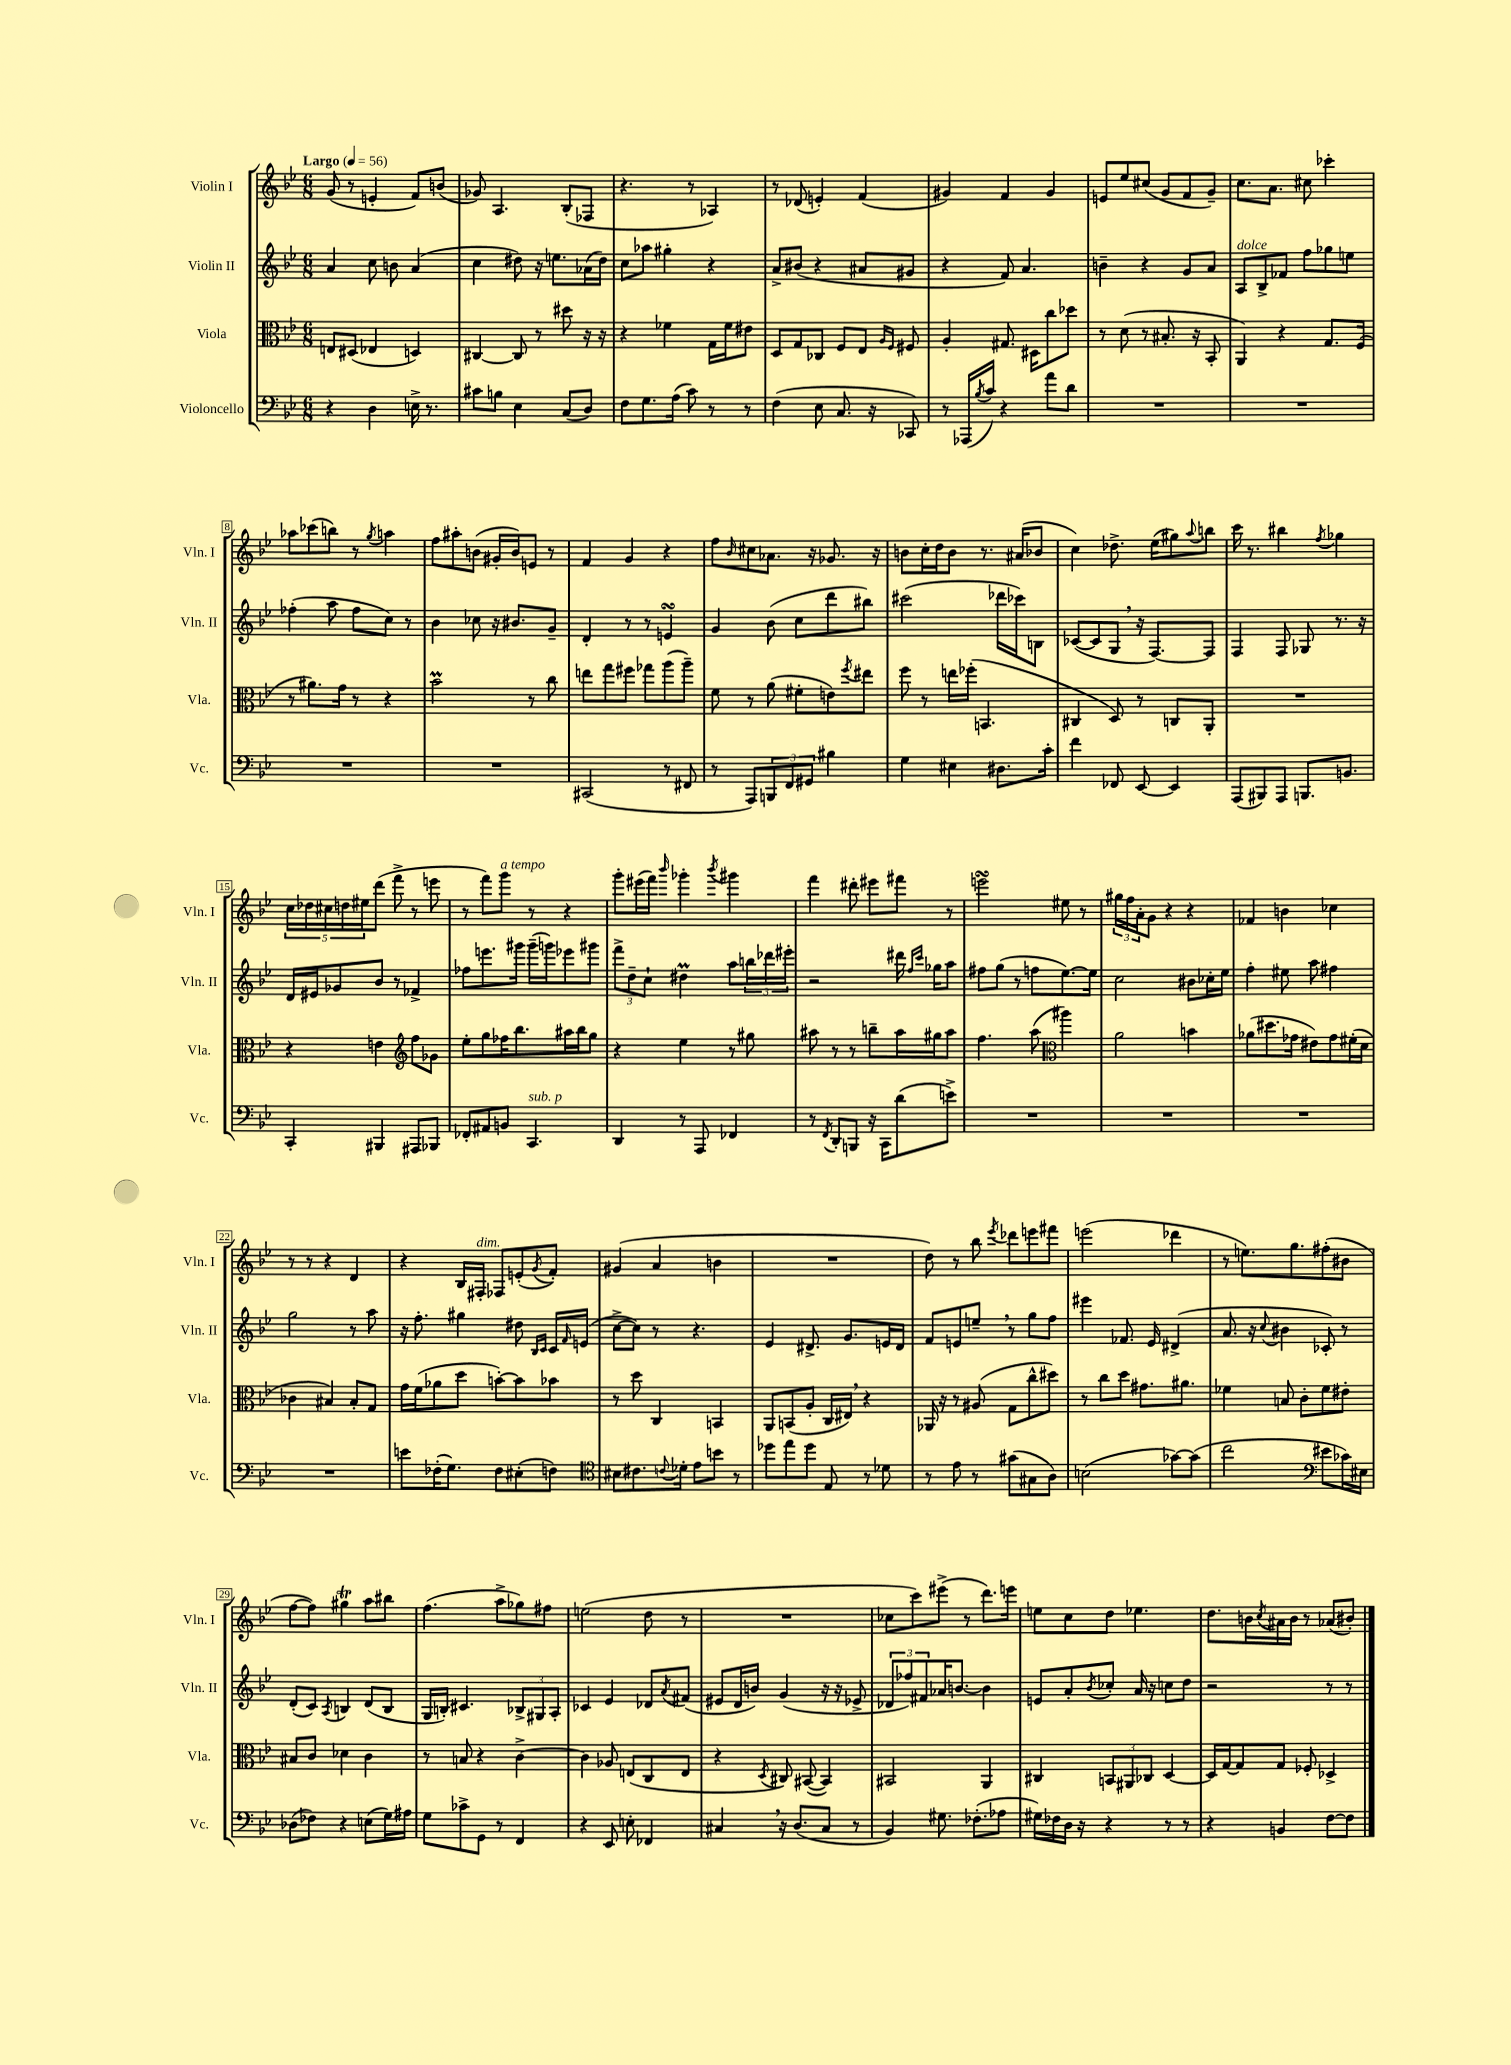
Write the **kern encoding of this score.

**kern	**kern	**kern	**kern
*staff4	*staff3	*staff2	*staff1
*clefF4	*clefC3	*clefG2	*clefG2
*k[b-e-]	*k[b-e-]	*k[b-e-]	*k[b-e-]
*M6/8	*M6/8	*M6/8	*M6/8
*MM56	*MM56	*MM56	*MM56
4r	8E	4a	(8g
.	(8D#	.	8r
4D	4E-	8cc	4e'
.	.	8b	.
16E^	4D)	(4a	8f)
8.r	.	.	.
.	.	.	(8b
=	=	=	=
8c#	[4C#	4cc	8g-)
8B	.	.	4.A
4E-	8C#]	8dd#)	.
.	8r	16r	.
.	.	8.ee	.
(8C	8dd#	.	(8B-'
8D)	16r	(16a-	8F-
.	16r	16dd#)	.
=	=	=	=
8F	4r	8cc	4.r
8.G	.	8aa-	.
.	4f-	4gg#'	.
(16A	.	.	.
8c)	.	.	8r
8r	16G	4r	4A-)
.	16f-	.	.
8r	8e#	.	.
=	=	=	=
(4F	8D	8a^	8r
.	8G	(8b#	(8d-
8E-	8C-	4r	4e')
8.C	8F	.	.
.	8E-	8a#	(4f
16r	.	.	.
.	16qqA	.	.
.	16qqF	.	.
8CC-)	8F#	8g#	.
=	=	=	=
8r	4A'	4r	4g#)
(16AAA-	.	.	.
8qB-	.	.	.
16c)	.	.	.
4r	8.G#	8f)	4f
.	.	4.a	.
.	16D#	.	.
8a	8cc	.	4g#
8d	8dd-	.	.
=	=	=	=
2.r	8r	4b~	8e
.	(8d	.	8ee-
.	8r	4r	(8cc#
.	8.B#'	.	8g
.	.	8g	8f
.	16r	.	.
.	8BB-'	8a	8g~)
=	=	=	=
2.r	4AA)	8A	8.cc
.	.	8B-^	.
.	.	.	8.a
.	4r	8f-	.
.	.	8ff	8cc#
.	8.G	8gg-	4ccc-'
.	.	8ee	.
.	(16F	.	.
=	=	=	=
2.r	8r	(4ff-'	8aa-
.	8.a#)	.	(8ccc-
.	.	8aa	8bb)
.	16g	.	.
.	8r	8ff-	8r
.	.	.	8qgg
.	4r	8cc)	4aa
.	.	8r	.
=	=	=	=
2.r	2b-	4b-	8ff
.	.	.	8aa#'
.	.	8cc-	(8b
.	.	16r	16g#'
.	.	8.b#	16b)
.	8r	.	8e
.	8cc	8g~	8r
=	=	=	=
(2CC#	8ee	4d'	4f
.	8gg	.	.
.	8ff#	8r	4g
.	8gg-	8r	.
8r	(8aa	4e	4r
8FF#	8aa~)	.	.
=	=	=	=
8r	8f	4g	8ff
.	.	.	16qqb-
8AAA)	8r	.	8cc#
12BBB	(8a	(8b-	8.a-
12FF	.	.	.
.	8f#'	8cc	.
12GG#	.	.	.
.	.	.	16r
4B#	8e)	8ddd	8.g-
.	8qff	.	.
.	8ee#	8bb#)	.
.	.	.	16r
=	=	=	=
4G	8ff	(2ccc#	8b
.	8r	.	16cc'
.	.	.	16dd
4E#	16ee	.	8b
.	(16ff-'	.	.
.	4.BB	.	8.r
8.D#	.	16ddd-	.
.	.	16ccc-)	(16a#
.	.	8B	8b-
16c'	.	.	.
=	=	=	=
4f	4C#	([8c-	4cc)
.	.	8c-]	.
8FF-	8D)	8G	8.dd-^
[8EE-	8r	16r	.
.	.	[8.F)	(16ee-
4EE-]	8C	.	8gg#)
.	.	.	8qqaa
.	8AA'	8F]	8bb
=	=	=	=
(8AAA	2.r	4F	16ccc
.	.	.	8.r
8BBB#)	.	.	.
8AAA	.	8F	4bb#
8.BBB	.	8G-	.
.	.	.	8qff
.	.	8.r	4gg-
8.BB	.	.	.
.	.	16r	.
=	=	=	=
4CC'	4r	16d	20cc
.	.	.	20dd-
.	.	16e#	.
.	.	.	20cc#
.	.	8g-	.
.	.	.	20dd
.	.	.	20ee#
4BBB#	4e	8b-	(8ddd
.	.	8r	8fff^
*	*clefG2	*	*
8AAA#	8ff	4f-^	8r
8BBB-	8g-	.	8eee
=	=	=	=
8FF-'	8ee-'	8ff-	8r
8AA#	8gg	8.eee	8fff)
8BB	16ff-	.	8ggg
.	8.bb-	16ggg#	.
4.CC	.	(16ggg#~	8r
.	.	16ggg)	.
.	16aa#	8eee-	4r
.	16bb-	.	.
.	8gg	8ggg#	.
=	=	=	=
4DD	4r	12fff^	8ggg'
.	.	12dd~	.
.	.	.	(16eee#
.	.	12cc`	.
.	.	.	16fff)
.	.	.	16qqbbb-
8r	4ee-	4dd#	4ggg-'
8AAA	.	.	.
.	.	.	8qbbb-
4FF-	8r	8aa	4ggg#
.	8gg#	24bb	.
.	.	24ddd-	.
.	.	24eee#'	.
=	=	=	=
8r	8aa#	2r	4fff
8qFF	.	.	.
8DD'	8r	.	.
8BBB	8r	.	8ddd#'
16r	8bb~	.	8eee#
16CC	.	.	.
(8d	16aa#	16ddd#	8fff#
.	.	16qqff	.
.	.	16qqccc	.
.	16gg#	16gg-	.
8e^)	8aa#	8aa	8r
=	=	=	=
2.r	4.ff	8ff#	2eee
.	.	(8gg	.
.	.	8r	.
.	(8aa	8ff	.
*	*clefC3	*	*
.	4aa#)	[8.ee-)	8ee#
.	.	.	8r
.	.	16ee-]	.
=	=	=	=
2.r	2a	2cc	24gg#
.	.	.	24ff
.	.	.	24a'
.	.	.	8g
.	.	.	4r
.	4b	8b#	4r
.	.	16cc-'	.
.	.	16ee-	.
=	=	=	=
2.r	(8a-	4ff'	4f-
.	8.dd#	.	.
.	.	8ee#	4b
.	16g-	.	.
.	8e#)	8aa	.
.	8g-	4ff#	4cc-
.	(16f#'	.	.
.	16d	.	.
=	=	=	=
2.r	4c-	2gg	8r
.	.	.	8r
.	4B#)	.	4r
.	8B#'	8r	4d
.	8G	8aa	.
=	=	=	=
8e	16g	16r	4r
.	(16f	8.ff'	.
(16F-'	8a-	.	.
8.G)	.	.	.
.	8dd	4gg#	16B-
.	.	.	16F#'
8F-	[8b')	.	8F-
(8E#'	8b]	8dd#	(8e'
.	.	16qqB-	.
.	.	16qqc	8qg
8F)	8b-	16c	8f')
.	.	16qqf	.
.	.	(16e	.
=	=	=	=
*clefC4	*	*	*
8B#	8r	[8cc^	(4g#
8.c#	8dd	8cc])	.
.	4C	8r	4a
8qqc	.	.	.
16d-'	.	.	.
8e-	.	4.r	.
8b	4BB	.	4b
8r	.	.	.
=	=	=	=
8dd-	8AA	4e-	2.r
8ee-	(8BB	.	.
8dd-	8A'	8.d#^	.
8E-	16C	.	.
.	16E#)	8.g	.
8r	4r	.	.
8d-	.	16e	.
.	.	16d#	.
=	=	=	=
8r	16AA-	8f	8dd)
.	16r	.	.
8e-	8r	8e	8r
8r	(8A#	8ee~	8bb-
.	.	.	8qeee-
(8g#	8G	8r	8ddd-
8G#	8cc^^	8gg	8eee
8A)	8dd#)	8ff	8fff#
=	=	=	=
(2B	8r	4eee#	(2eee
.	8cc	.	.
.	8dd	8.f-	.
.	8.g#	.	.
.	.	16e-	.
[8g-)	.	(4d#^	4ddd-
.	8.a#	.	.
(8g-]	.	.	.
=	=	=	=
2cc	4f-	8.a	8r
.	.	.	8.ee)
.	.	16r	.
.	.	8qqcc	.
.	8B	4b#	.
.	.	.	8.gg
.	8c'	.	.
*clefF4	*	*	*
8e#	8f-	8c-')	(8ff#'
16c-)	8e#'	8r	8b#
16E#	.	.	.
=	=	=	=
(8D-	8B#	(8d'	[8ff
8F-)	8c	8c)	8ff])
.	.	8qA	.
4r	4d-	4B	4gg#
(8E	4c	(8d	8aa
16G)	.	8B	8bb#
16A#	.	.	.
=	=	=	=
8G	8r	16G	(4.ff
.	.	16B')	.
8c-^	8B	4.c#	.
8GG	4r	.	.
8r	.	.	8aa^
4FF	[4c^	12B-^	8gg-)
.	.	12G#	.
.	.	.	8ff#
.	.	12A'	.
=	=	=	=
4r	4c]	4c-	(2ee
8EE-	8A-	4e-	.
8E'	(8E	.	.
4FF-	8C	8d-	8dd
.	.	8qa	.
.	8E	(8f#	8r
=	=	=	=
4C#	4r	8e#	2.r
.	.	16d	.
.	.	16b)	.
.	8qD	.	.
16r	8C#)	(4g	.
(8.D	.	.	.
.	([8BB#	.	.
8C#	4BB#])	16r	.
.	.	16r	.
8r	.	8e-^	.
=	=	=	=
4BB-)	2BB#	12d-	8cc-
.	.	12ff-)	.
.	.	.	8ccc)
.	.	12f#	.
8.G#	.	16a-	(8eee#^
.	.	[8.b	.
.	.	.	8r
(8.F-'	.	.	.
.	4AA	4b]	8.ddd)
8A-	.	.	.
.	.	.	16eee
=	=	=	=
16G#)	4C#	8e	8ee
16F-	.	.	.
16D	.	8a'	8cc
16r	.	.	.
.	.	8qb-	.
4r	12BB	8cc-'	8dd
.	12AA#	.	.
.	.	16a	4.ee-
.	12C-	.	.
.	.	16r	.
8r	[4D	8cc	.
8r	.	8dd	.
=	=	=	=
4r	16D]	2r	8.dd
.	[16G	.	.
.	8G]	.	.
.	.	.	16b
.	.	.	8qcc
4BB	8G	.	16a#
.	.	.	16b
.	8F-'	.	8r
[8F	4D-^	8r	(8a-
8F]	.	8r	8b#')
==	==	==	==
*-	*-	*-	*-
